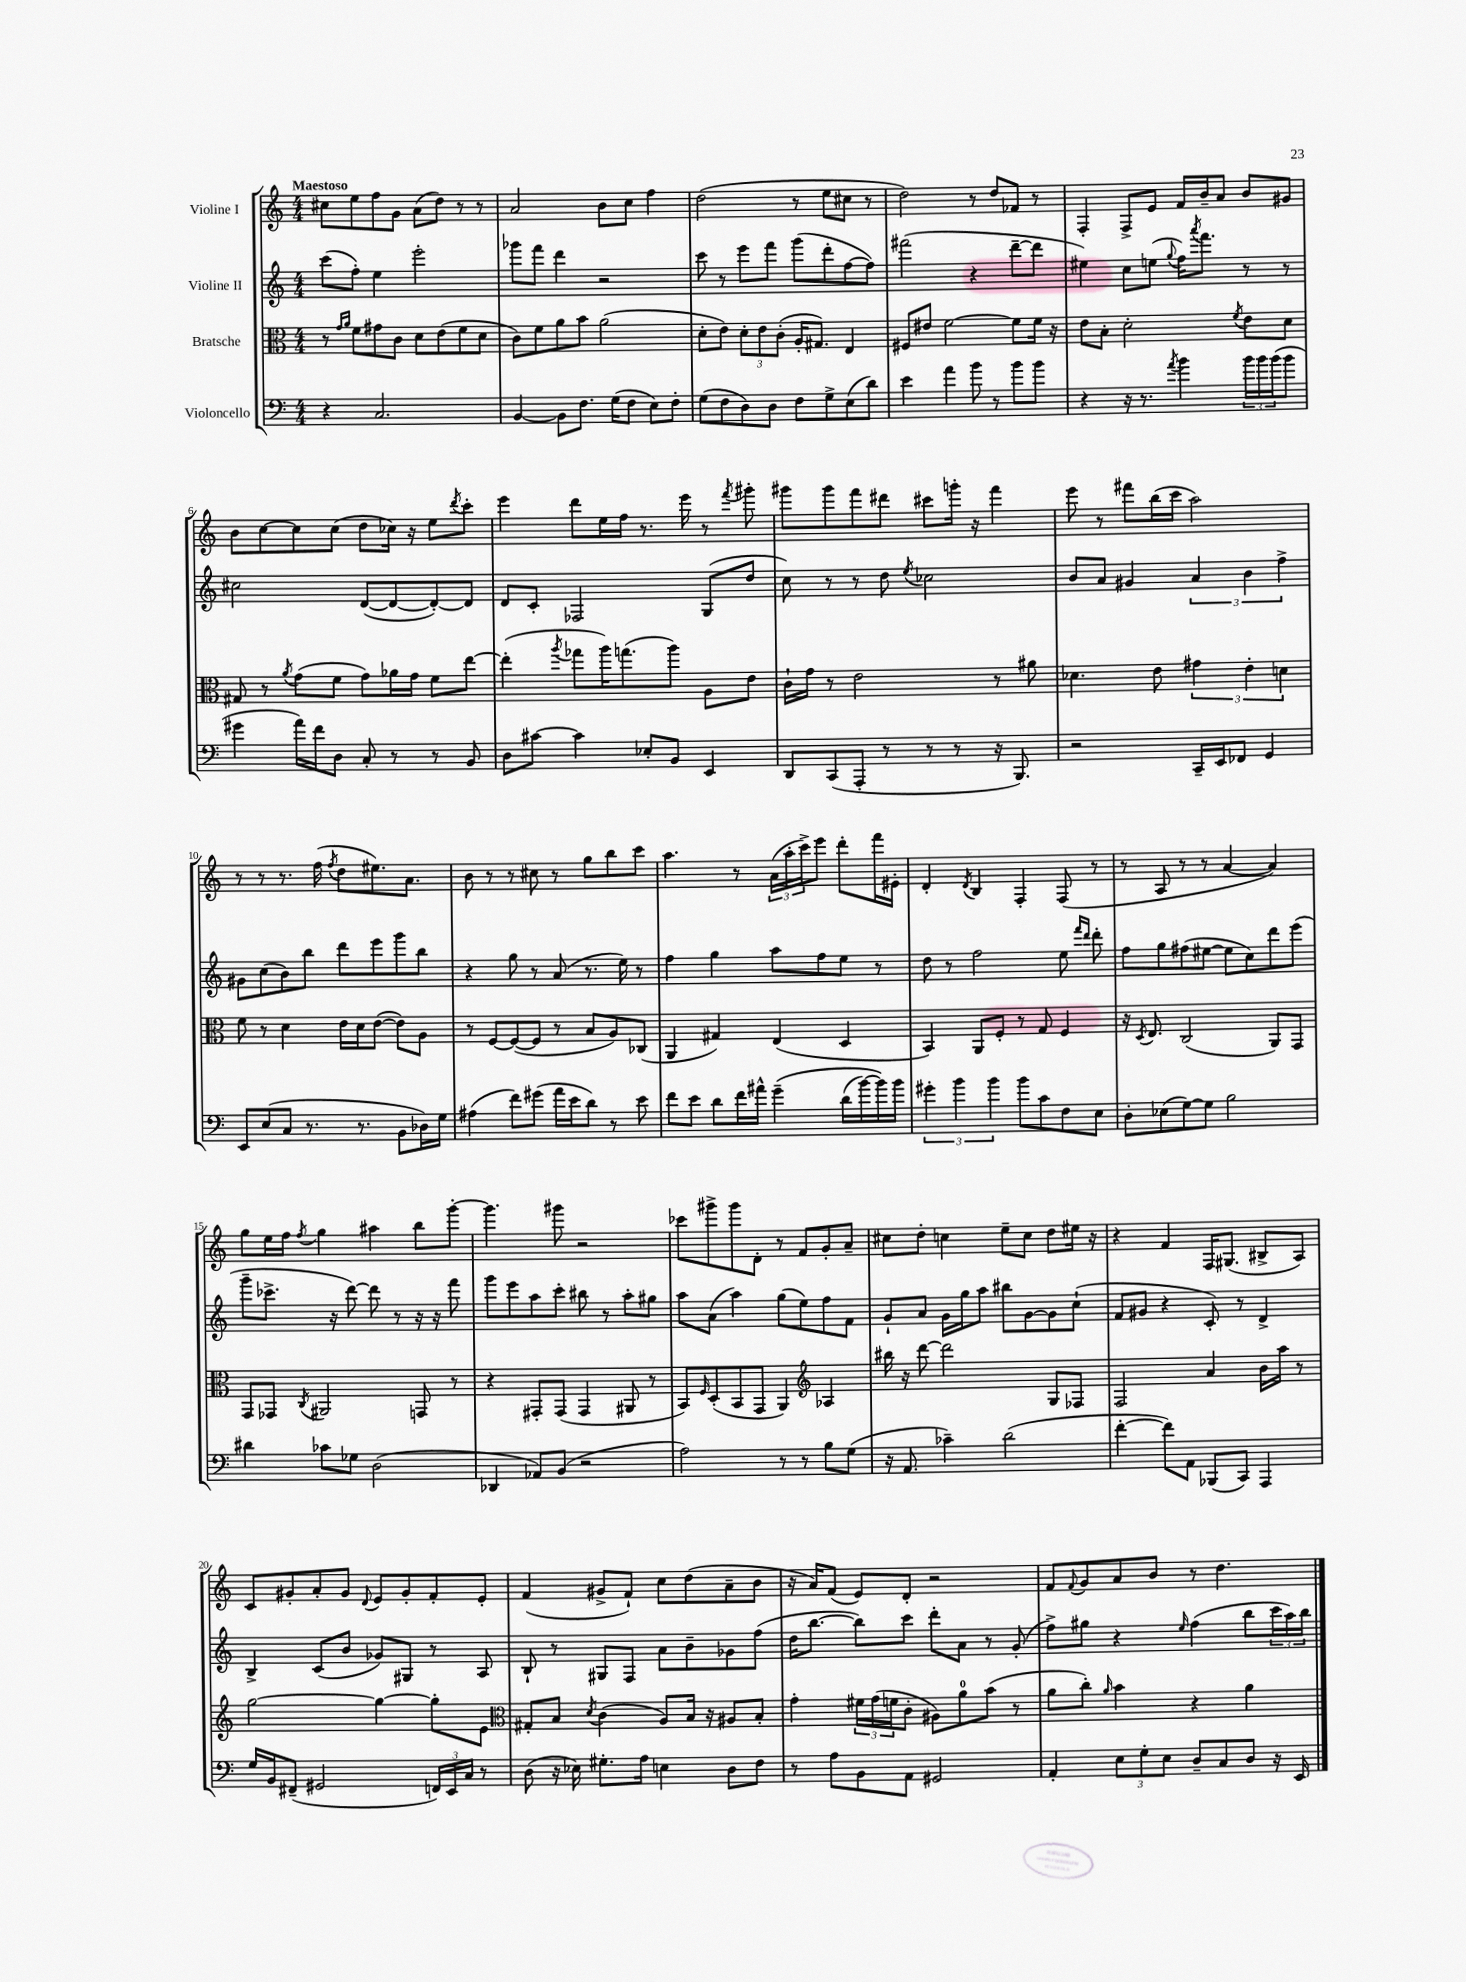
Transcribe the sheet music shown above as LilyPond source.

<<
\new StaffGroup <<
\new Staff = "s0" \with { instrumentName = "Violine I" } {
    \clef treble \key c \major \numericTimeSignature \time 4/4 \tempo "Maestoso"
    cis''8 e''8 f''8 g'8 a'8( d''8) r8 r8 |
    a'2 b'8 c''8 f''4 |
    d''2( r8 e''8 cis''8 r8 |
    d''2) r8 d''8 fes'8 r8 |
    f4-. f8-> e'8 f'16 b'16-- a'8 b'8 gis'8 |
    b'8 c''8~ c''8 c''8( d''8 ces''16) r16 e''8 \acciaccatura { d'''8 } c'''8-. |
    e'''4 d'''8 e''16 f''16 r8. e'''16 r8 \acciaccatura { f'''8 } gis'''8-. |
    gis'''8 gis'''8 f'''8 dis'''8 cis'''8 g'''16-. r16 f'''4 |
    e'''8 r8 fis'''8 b''16( c'''16 a''2) |
    r8 r8 r8. f''16( \acciaccatura { f''8 } d''8 eis''8.) a'8. |
    b'8 r8 r8 cis''8 r8 g''8 b''8 c'''8 |
    a''4. r8 \tuplet 3/2 { a'16( a''16-. c'''16->) } e'''8 d'''8-. f'''16 eis'16-. |
    d'4-. \acciaccatura { d'8 } b4 f4-. f8( r8 |
    r8 a8 r8 r8 a'4~ a'4) |
    g''8 e''16 f''16 \acciaccatura { f''8 } g''4 ais''4 b''8 g'''8~-. |
    g'''4. gis'''8 r2 |
    ces'''8 gis'''8-> gis'''8 d'8-. r8 f'8 g'8-. a'8-- |
    cis''8 d''8-. c''4 e''8-- c''8 d''8 eis''16 r16 |
    r4 f'4 f16 gis8.( bis8-> a8) |
    c'8 gis'8-. a'8-. gis'8 \appoggiatura { d'8 } e'8 gis'8-. f'8-. e'8-. |
    f'4( gis'8-> f'8-!) c''8 d''8( a'8-- b'8 |
    r16 a'16) f'8( e'8) d'8-. r2 |
    f'8 \appoggiatura { f'8 } g'8 a'8 b'8 r8 d''4. \bar "|." |
}
\new Staff = "s1" \with { instrumentName = "Violine II" } {
    \clef treble \key c \major \numericTimeSignature \time 4/4
    c'''8( f''8-.) e''4 e'''2-. |
    ges'''8 f'''8 d'''4 r2 |
    c'''8 r8 e'''8 f'''8 g'''8( d'''8-. f''8~ f''8) |
    fis'''2( r4 d'''8~-- d'''8 |
    eis''4) c''8 e''8( \appoggiatura { g''8 } f''16) \acciaccatura { a'''8 } f'''8. r8 r8 |
    cis''2 d'8~( d'8~ d'8~-.) d'8 |
    d'8 c'8-. fes2 g8( d''8 |
    c''8) r8 r8 d''8 \acciaccatura { e''8 } ces''2 |
    b'8 a'8 gis'4 \tuplet 3/2 { a'4 b'4 f''4-> } |
    gis'8 c''8( b'8) b''8 d'''8 e'''8 g'''8 b''8 |
    r4 g''8 r8 a'8( r8. e''16) r8 |
    f''4 g''4 a''8 f''8 e''8 r8 |
    d''8 r8 f''2 e''8 \grace { f'''16 d'''16 } d'''8-. |
    f''8 g''8 fis''8( eis''8~ eis''8 c''8) d'''8 e'''8( |
    g'''8-- ces'''8.-> r16 d'''8~) d'''8 r8 r16 r16 f'''8 |
    g'''8 e'''8 a''8 c'''8-. bis''8 r8 a''8-. gis''8 |
    a''8 a'8( a''4) g''8( e''8) f''8 f'8 |
    g'8-! a'8 g'16 g''16 a''8 bis''8 g'8~ g'8 c''8-!( |
    f'8 gis'8 r4 c'8-.) r8 d'4-> |
    b4-> c'8( b'8 ges'8) gis8 r8 a8 |
    b8-! r8 gis8 f8 a'8 b'8-- ges'8 f''8( |
    d''16 b''8.~ b''8) c'''8 d'''8-. a'8 r8 g'8-.( |
    f''8->) gis''8 r4 \grace { e''16 } f''4( b''8 \tuplet 3/2 { c'''16 a''16) b''16 } \bar "|." |
}
\new Staff = "s2" \with { instrumentName = "Bratsche" } {
    \clef alto \key c \major \numericTimeSignature \time 4/4
    r8 \grace { g'16 a'16 } f'8 gis'8 c'8 d'8 e'8( f'8 d'8 |
    c'8) f'8 a'8 b'8 a'2( |
    d'8-. e'8) \tuplet 3/2 { d'8-. e'8 c'8-.( } a16-. gis8.) e4 |
    fis8 eis'8 f'2~ f'8 f'16 r16 |
    e'8 b8-. d'2-. \acciaccatura { f'8 } e'8 d'8 |
    gis8 r8 \acciaccatura { a'8 } g'8( f'8 g'8) aes'16 g'16 f'8 e''8~ |
    e''4-.( \acciaccatura { a''8 } ges''8 a''16) g''8.( a''8) a8 e'8 |
    c'16-! g'16 r8 e'2 r8 ais'8 |
    des'4. e'8 \tuplet 3/2 { gis'4 e'4-. d'4 } |
    f'8 r8 d'4 e'16 d'16 e'8~( e'8) a8 |
    r8 f8~ f8~( f8 r8 b8 a8) ces8( |
    a,4 gis4) e4( d4 |
    b,4) a,8 f8-. r8 g8 f4 |
    r16 \acciaccatura { d8 } e8. c2( a,8) g,8 |
    g,8 ges,8 \acciaccatura { c8 } ais,2 g,8 r8 |
    r4 gis,8-. gis,8( gis,4 ais,8 r8 |
    b,8) \grace { f16 } d8-.( b,8 g,8 a,4) \clef treble aes4 |
    bis''16 r16 d'''8~ d'''2 g8 fes8 |
    f2 a'4 b'16 a''16 r8 |
    g''2~ g''4~ g''8-. e'8 |
    \clef alto gis8-. b8 \acciaccatura { d'8 } c'4( a8) b16 r16 ais8 b8-. |
    g'4-. \tuplet 3/2 { fis'16 g'16( f'16 } c'8-. ais8) a'8-0 b'8( r8 |
    a'8 c''8-.) \grace { a'16 } b'4 r4 a'4 \bar "|." |
}
\new Staff = "s3" \with { instrumentName = "Violoncello" } {
    \clef bass \key c \major \numericTimeSignature \time 4/4
    r4 c2. |
    b,4~ b,8 f8. g16( f8 e8) f8-. |
    g8( f8 d8) d8 f8 g8-> e8( d'8) |
    e'4 a'4 b'8 r8 b'8 b'8 |
    r4 r16 r8. \acciaccatura { a'8 } b'4 \tuplet 3/2 { b'16 b'16 b'16( } b'8 |
    gis'4 a'16) f'16 d8 c8-. r8 r8 b,8 |
    d8 cis'8~ cis'4 ees8-. b,8 e,4 |
    d,8 c,8( a,,8-. r8 r8 r8 r16 b,,8.) |
    r2 c,16-- e,16 fes,8 g,4 |
    e,8 e8( c8 r8. r8. b,8 des16) g16 |
    ais4( f'8) gis'8( a'16 e'16 d'8) r8 e'8 |
    f'8 e'8 d'8 f'16 ais'16-^ g'4--\( d'16( b'16~) b'16\) b'16 |
    \tuplet 3/2 { gis'4-. b'4 b'4 } b'8 c'8 f8 e8 |
    d8-. ees8( g8~) g8 b2 |
    dis'4 ces'8 ges8 d2( |
    des,4 aes,8) b,8( r2 |
    a2) r8 r8 b8 g8( |
    r16 a,8. ces'4--) d'2( |
    f'4~-. f'8) a,8 bes,,8( c,8) a,,4 |
    g16 b,16 fis,8--( gis,2 \tuplet 3/2 { f,16) e,16 c16 } r8 |
    d8( r16 ees16) gis8.-. a16 e4 d8 f8 |
    r8 a8 b,8 a,8 gis,2 |
    a,4-. \tuplet 3/2 { e8 g8-. e8 } d8-- c8 d8 r16 e,16 \bar "|." |
}
>>
>>
